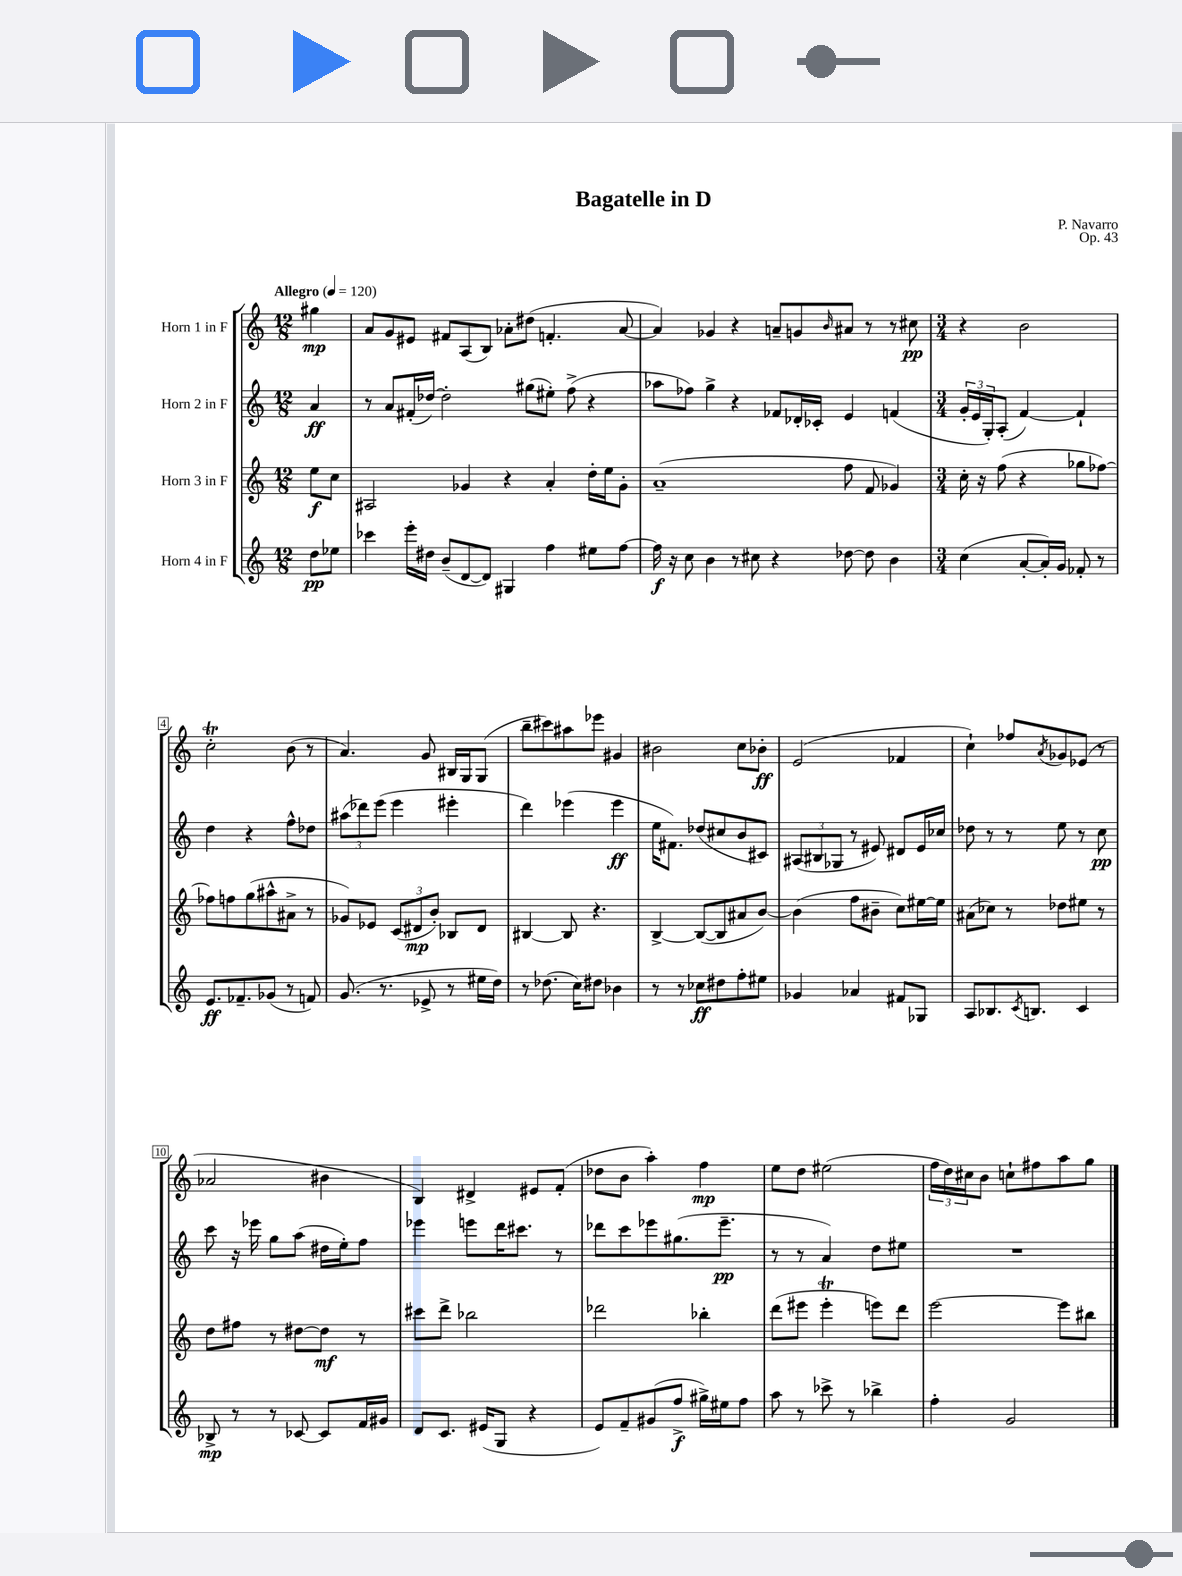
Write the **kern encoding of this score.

**kern	**kern	**kern	**kern
*staff4	*staff3	*staff2	*staff1
*clefG2	*clefG2	*clefG2	*clefG2
*k[]	*k[]	*k[]	*k[]
*M12/8	*M12/8	*M12/8	*M12/8
*MM120	*MM120	*MM120	*MM120
8dd\L	8ee\L	4a/	4gg#\
8ee-\J	8cc\J	.	.
=	=	=	=
4ccc-\	2A#/	8r	8a/L
.	.	8a/L	8g/
16eee'\LL	.	(16f#'/L	8e#/J
16dd#\JJ	.	[16dd-/JJ)	.
(8b~/L	.	2dd-'\]	8f#/L
[8d/	4g-/	.	(8A/
8d/]J)	.	.	8B/J)
4G#/	4r	.	8a-'\L
.	.	(8gg#\L	(8dd#\J
4ff\	4a'/	8ee#'\J)	4.f'/
.	.	(8ff^\	.
8ee#\L	16dd'\LL	4r	.
.	16ee\J	.	.
[8ff\J	8g-'\J	.	[8a-/
=	=	=	=
16ff\]	(1a~	8aa-\L	4a-/])
16r	.	.	.
8cc\	.	8ff-\J)	.
4b\	.	4gg^\	4g-/
8r	.	4r	4r
8cc#\	.	.	.
4r	.	8f-/L	8a~/L
.	.	16d-'/L	8g/
.	.	16c-'/JJ	.
.	.	.	16qqb/
[8dd-\	8ff\	4e/	8a#/J
8dd-\]	8f/	.	8r
4b\	4g-/)	(4f/	8r
.	.	.	8cc#\
=	=	=	=
*M3/4	*M3/4	*M3/4	*M3/4
(4cc\	16cc'\	24g'/LL	4r
.	.	24e/	.
.	16r	.	.
.	.	24G'/J)	.
.	(8ff\	(8A'/J	.
[8a'/L	4r	[4f/)	2b\
16a'/]L)	.	.	.
16g/JJ	.	.	.
8f-'/	8gg-\L	4f`/]	.
8r	[8ff-\J)	.	.
=	=	=	=
8.e/L	8ff-\]L	4dd\	2cc'\
.	8ff\	.	.
8.f-~/	.	.	.
.	(8gg\	4r	.
(8g-/J	8aa#^^\	.	.
8r	8a#^\J	8ff^^\L	(8b\
8f/)	8r	8dd-\J	8r
=	=	=	=
(8.g/	8g-/L)	(12aa#\L	4.a/)
.	.	12ddd-\)	.
.	8e-/J	.	.
.	.	(12eee\J	.
8.r	.	.	.
.	(12c/L	4eee\	.
.	12d#/	.	.
8e-^/	.	.	8g/
.	12b'/J)	.	.
8r	8B-/L	4eee#'\	16B#/LL
.	.	.	16G/J
16ee#\LL	8d#/J	.	(8G/J
16dd\JJ)	.	.	.
=	=	=	=
8r	[4B#/	4ddd\)	8bb~\L
(8.dd-\	.	.	8ccc#\)
.	8B#/]	(4eee-\	8aa#\
16cc\LK)	.	.	.
8dd#\J	4.r	.	8eee-\J
4b-\	.	4eee-\	4g#/
=	=	=	=
8r	[4B^/	16ee\LK	2b#\
.	.	8.f#\J)	.
8r	.	.	.
8cc-\L	(8B/_L	(8dd-/L	.
8dd#\	8B/]	8cc#/	.
8ff'\	8a#/	8b/	8cc\L
8ee#\J	[8b/J)	8c#/J)	8b-'\J
=	=	=	=
4g-/	(4b\]	(12A#/L	(2e/
.	.	12B#/	.
.	.	12G-/J	.
4a-/	8ff\L	8r	.
.	8b#~\J	8e#/)	.
8f#/L	8cc\L)	8d#/L	4f-/
8G-/J	[16ee#\L	16e#/L	.
.	16ee#\]JJ	16cc-/JJ	.
=	=	=	=
8A/L	(8a#\L	8dd-\	4cc`\)
8.B-/	8cc-\J)	8r	.
.	8r	8r	8ff-/L
8qc/	.	.	.
8.B/J	.	.	.
.	.	.	8qa/
.	8dd-\L	8ee\	8g-/
4c/	8ee#\J	8r	(8e-/J
.	8r	8cc\	8r
=	=	=	=
8B-^/	8dd\L	8ccc\	2a-/
8r	8ff#\J	16r	.
.	.	16eee-\	.
8r	8r	8gg\L	.
[8c-/	[8dd#\L	(8aa\J	.
8c-/]L	8dd#\]J	16dd#\LL	4b#\
.	.	16ee'\J)	.
16f/L	8r	8ff\J	.
16g#/JJ	.	.	.
=	=	=	=
8d/L	8ccc#\L	4eee-\	4B/)
8.c/J	8ddd^\J	.	.
.	2bb-\	8eee\L	4d#^/
(16e#/LK	.	.	.
8G/J	.	16ddd\K	.
.	.	8.ccc#\J	.
4r	.	.	8e#/L
.	.	8r	(8f'/J
=	=	=	=
8e/L)	2ddd-\	8ddd-\L	8dd-\L
8f~/	.	8ccc\	8b\J
(8g#/	.	8eee-\	4aa'\)
8ff^/J	.	(8.gg#\	.
16gg#^\LL)	4bb-'\	.	4ff\
16ee#\J	.	8.eee-~\J	.
8ff\J	.	.	.
=	=	=	=
8aa\	(8ddd\L	8r	8ee\L
8r	8eee#\J	8r	8dd\J
8ccc-^\	4eee#'\	4a/)	(2ee#\
8r	.	.	.
4bb-^\	8eee\L)	8dd\L	.
.	8ddd\J	8ee#\J	.
=	=	=	=
4ff'\	[2eee\	2.r	24ff\LL
.	.	.	24dd\)
.	.	.	24cc#\J
.	.	.	8b\J
2g/	.	.	8cc`\L
.	.	.	8ff#\
.	8eee\]L	.	8aa\
.	8bb#\J	.	8gg\J
==	==	==	==
*-	*-	*-	*-
